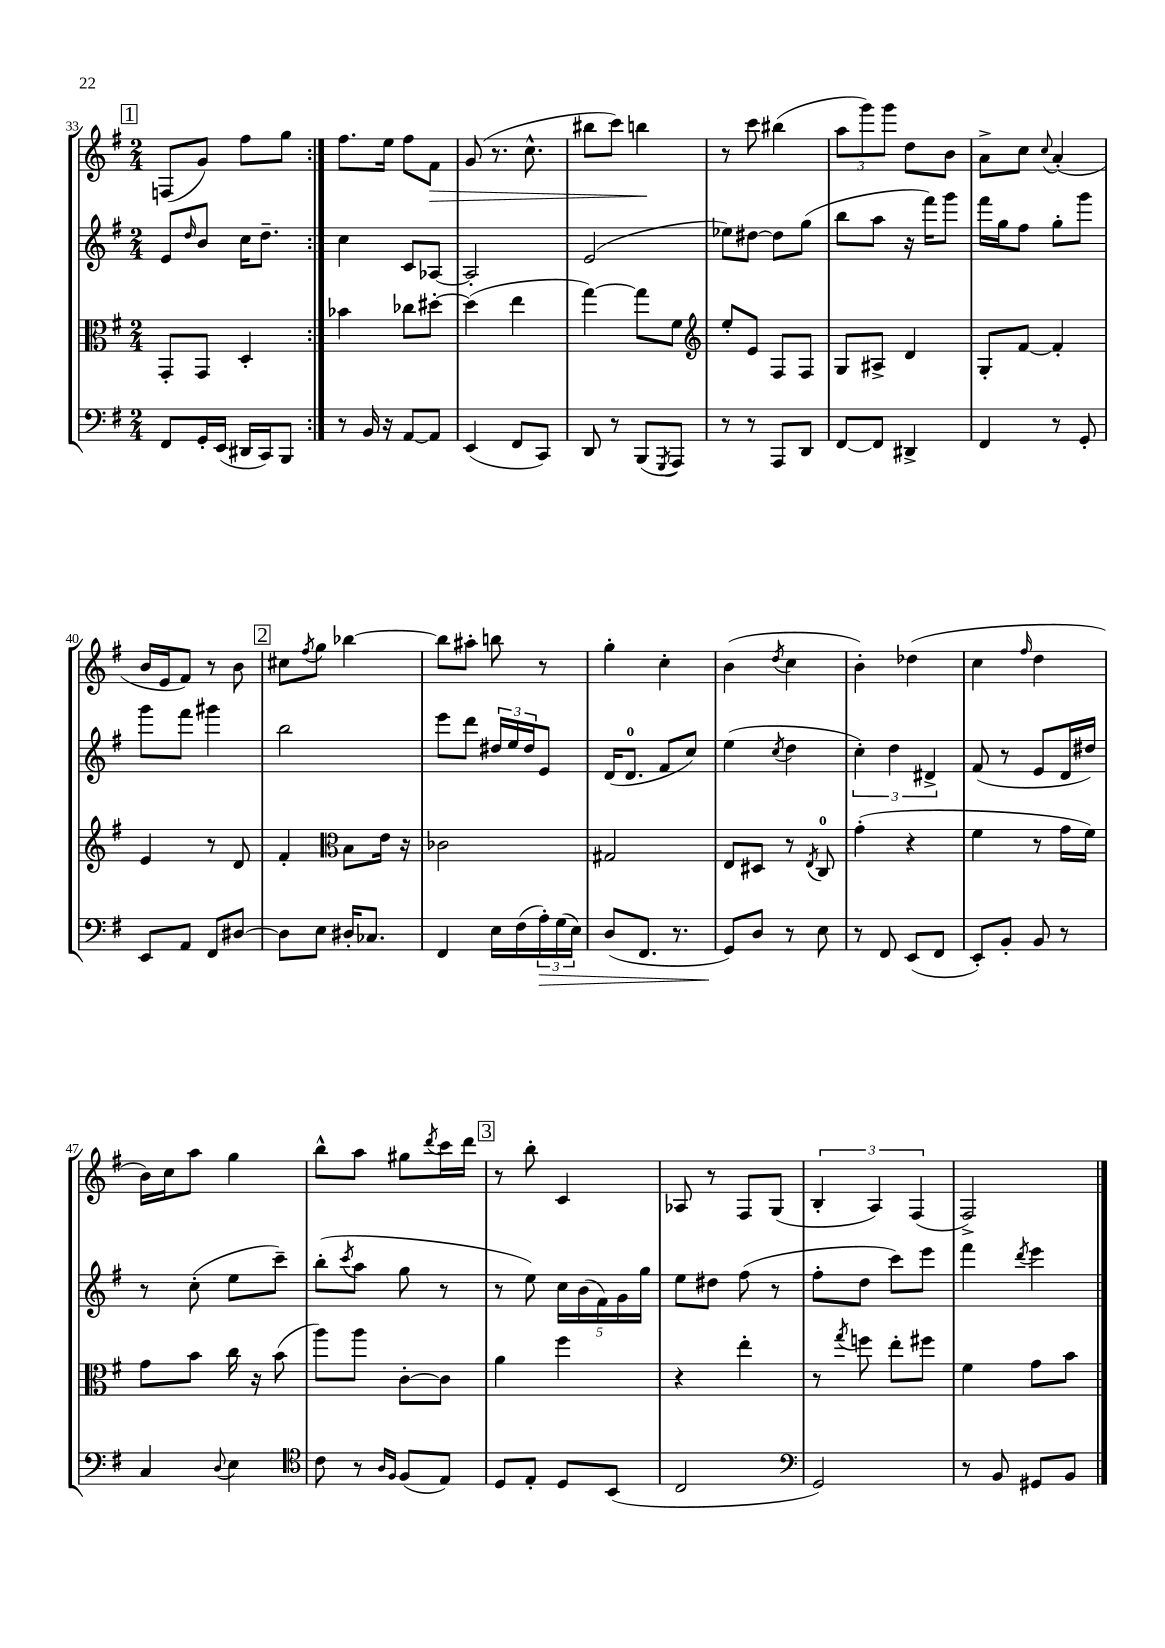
<<
\new StaffGroup <<
\new Staff = "s0" {
    \clef treble \key g \major \numericTimeSignature \time 2/4
    \repeat volta 2 { \mark \markup { \box "1" } f8( g'8) fis''8 g''8 | }
    fis''8. e''16 fis''8 fis'8\> |
    g'8( r8. c''8.-^ |
    bis''8 c'''8) b''4\! |
    r8 c'''8 bis''4( |
    \tuplet 3/2 { a''8 g'''8) g'''8 } d''8 b'8 |
    a'8-> c''8 \appoggiatura { c''8 } a'4-.( |
    b'16 e'16 fis'8) r8 b'8 |
    \mark \markup { \box "2" } cis''8 \acciaccatura { fis''8 } g''8 bes''4~ |
    bes''8 ais''8-. b''8 r8 |
    g''4-. c''4-. |
    b'4( \acciaccatura { d''8 } c''4 |
    b'4-.) des''4( |
    c''4 \grace { fis''16 } d''4 |
    b'16) c''16 a''8 g''4 |
    b''8-^ a''8 gis''8 \acciaccatura { d'''8 } c'''16 d'''16 |
    \mark \markup { \box "3" } r8 b''8-. c'4 |
    aes8 r8 fis8 g8( |
    \tuplet 3/2 { b4-. a4) fis4( } |
    fis2->) \bar "|." |
}
\new Staff = "s1" {
    \clef treble \key g \major \numericTimeSignature \time 2/4
    \repeat volta 2 { \mark \markup { \box "1" } e'8 \grace { d''16 } b'8 c''16 d''8.-- | }
    c''4 c'8 aes8~ |
    aes2-. |
    e'2( |
    ees''8) dis''8~ dis''8 g''8( |
    b''8 a''8 r16 fis'''16) g'''8 |
    fis'''16 g''16 fis''8 g''8-. g'''8 |
    g'''8 fis'''8 gis'''4 |
    \mark \markup { \box "2" } b''2 |
    e'''8 d'''8 \tuplet 3/2 { dis''16 e''16 dis''16 } e'8 |
    d'16( d'8.-0 fis'8 c''8) |
    e''4( \acciaccatura { c''8 } d''4 |
    \tuplet 3/2 { c''4-.) d''4 dis'4-> } |
    fis'8( r8 e'8 d'16 dis''16) |
    r8 c''8-.( e''8 c'''8--) |
    b''8-.( \acciaccatura { c'''8 } a''8 g''8 r8 |
    \mark \markup { \box "3" } r8 e''8) \tuplet 5/4 { c''16 b'16( fis'16) g'16 g''16 } |
    e''8 dis''8 fis''8( r8 |
    fis''8-. d''8 c'''8) e'''8 |
    fis'''4 \acciaccatura { d'''8 } e'''4 \bar "|." |
}
\new Staff = "s2" {
    \clef alto \key g \major \numericTimeSignature \time 2/4
    \repeat volta 2 { \mark \markup { \box "1" } g,8-. g,8 d4-. | }
    bes'4 ces''8 dis''8~-. |
    dis''4( e''4 |
    g''4~) g''8 fis'8 |
    \clef treble e''8-. e'8 fis8 fis8 |
    g8 ais8-> d'4 |
    g8-. fis'8~ fis'4-. |
    e'4 r8 d'8 |
    \mark \markup { \box "2" } fis'4-. \clef alto b8 e'16 r16 |
    ces'2 |
    gis2 |
    e8 dis8 r8 \acciaccatura { e8 } c8-0 |
    g'4-.( r4 |
    fis'4 r8 g'16 fis'16) |
    g'8 b'8 c''16 r16 b'8( |
    a''8) a''8 c'8~-. c'8 |
    \mark \markup { \box "3" } a'4 fis''4 |
    r4 e''4-. |
    r8 \acciaccatura { g''8 } f''8 e''8-. fis''8 |
    fis'4 g'8 b'8 \bar "|." |
}
\new Staff = "s3" {
    \clef bass \key g \major \numericTimeSignature \time 2/4
    \repeat volta 2 { \mark \markup { \box "1" } fis,8 g,16-. e,16( dis,16 c,16) b,,8 | }
    r8 b,16 r16 a,8~ a,8 |
    e,4( fis,8 c,8) |
    d,8 r8 b,,8( \acciaccatura { g,,8 } a,,8) |
    r8 r8 a,,8 d,8 |
    fis,8~ fis,8 dis,4-> |
    fis,4 r8 g,8-. |
    e,8 a,8 fis,8 dis8~ |
    \mark \markup { \box "2" } dis8 e8 dis16-. ces8. |
    fis,4 e16 fis16( \tuplet 3/2 { a16-.\>) g16( e16) } |
    d8( fis,8. r8. |
    g,8\!) d8 r8 e8 |
    r8 fis,8 e,8( fis,8 |
    e,8-.) b,8-. b,8 r8 |
    c4 \appoggiatura { d8 } e4 |
    \clef tenor c'8 r8 \grace { a16 fis16 } fis8( e8) |
    \mark \markup { \box "3" } d8 e8-. d8 b,8( |
    c2 |
    \clef bass g,2) |
    r8 b,8 gis,8 b,8 \bar "|." |
}
>>
>>
\layout { \context { \Score currentBarNumber = #33 } }
